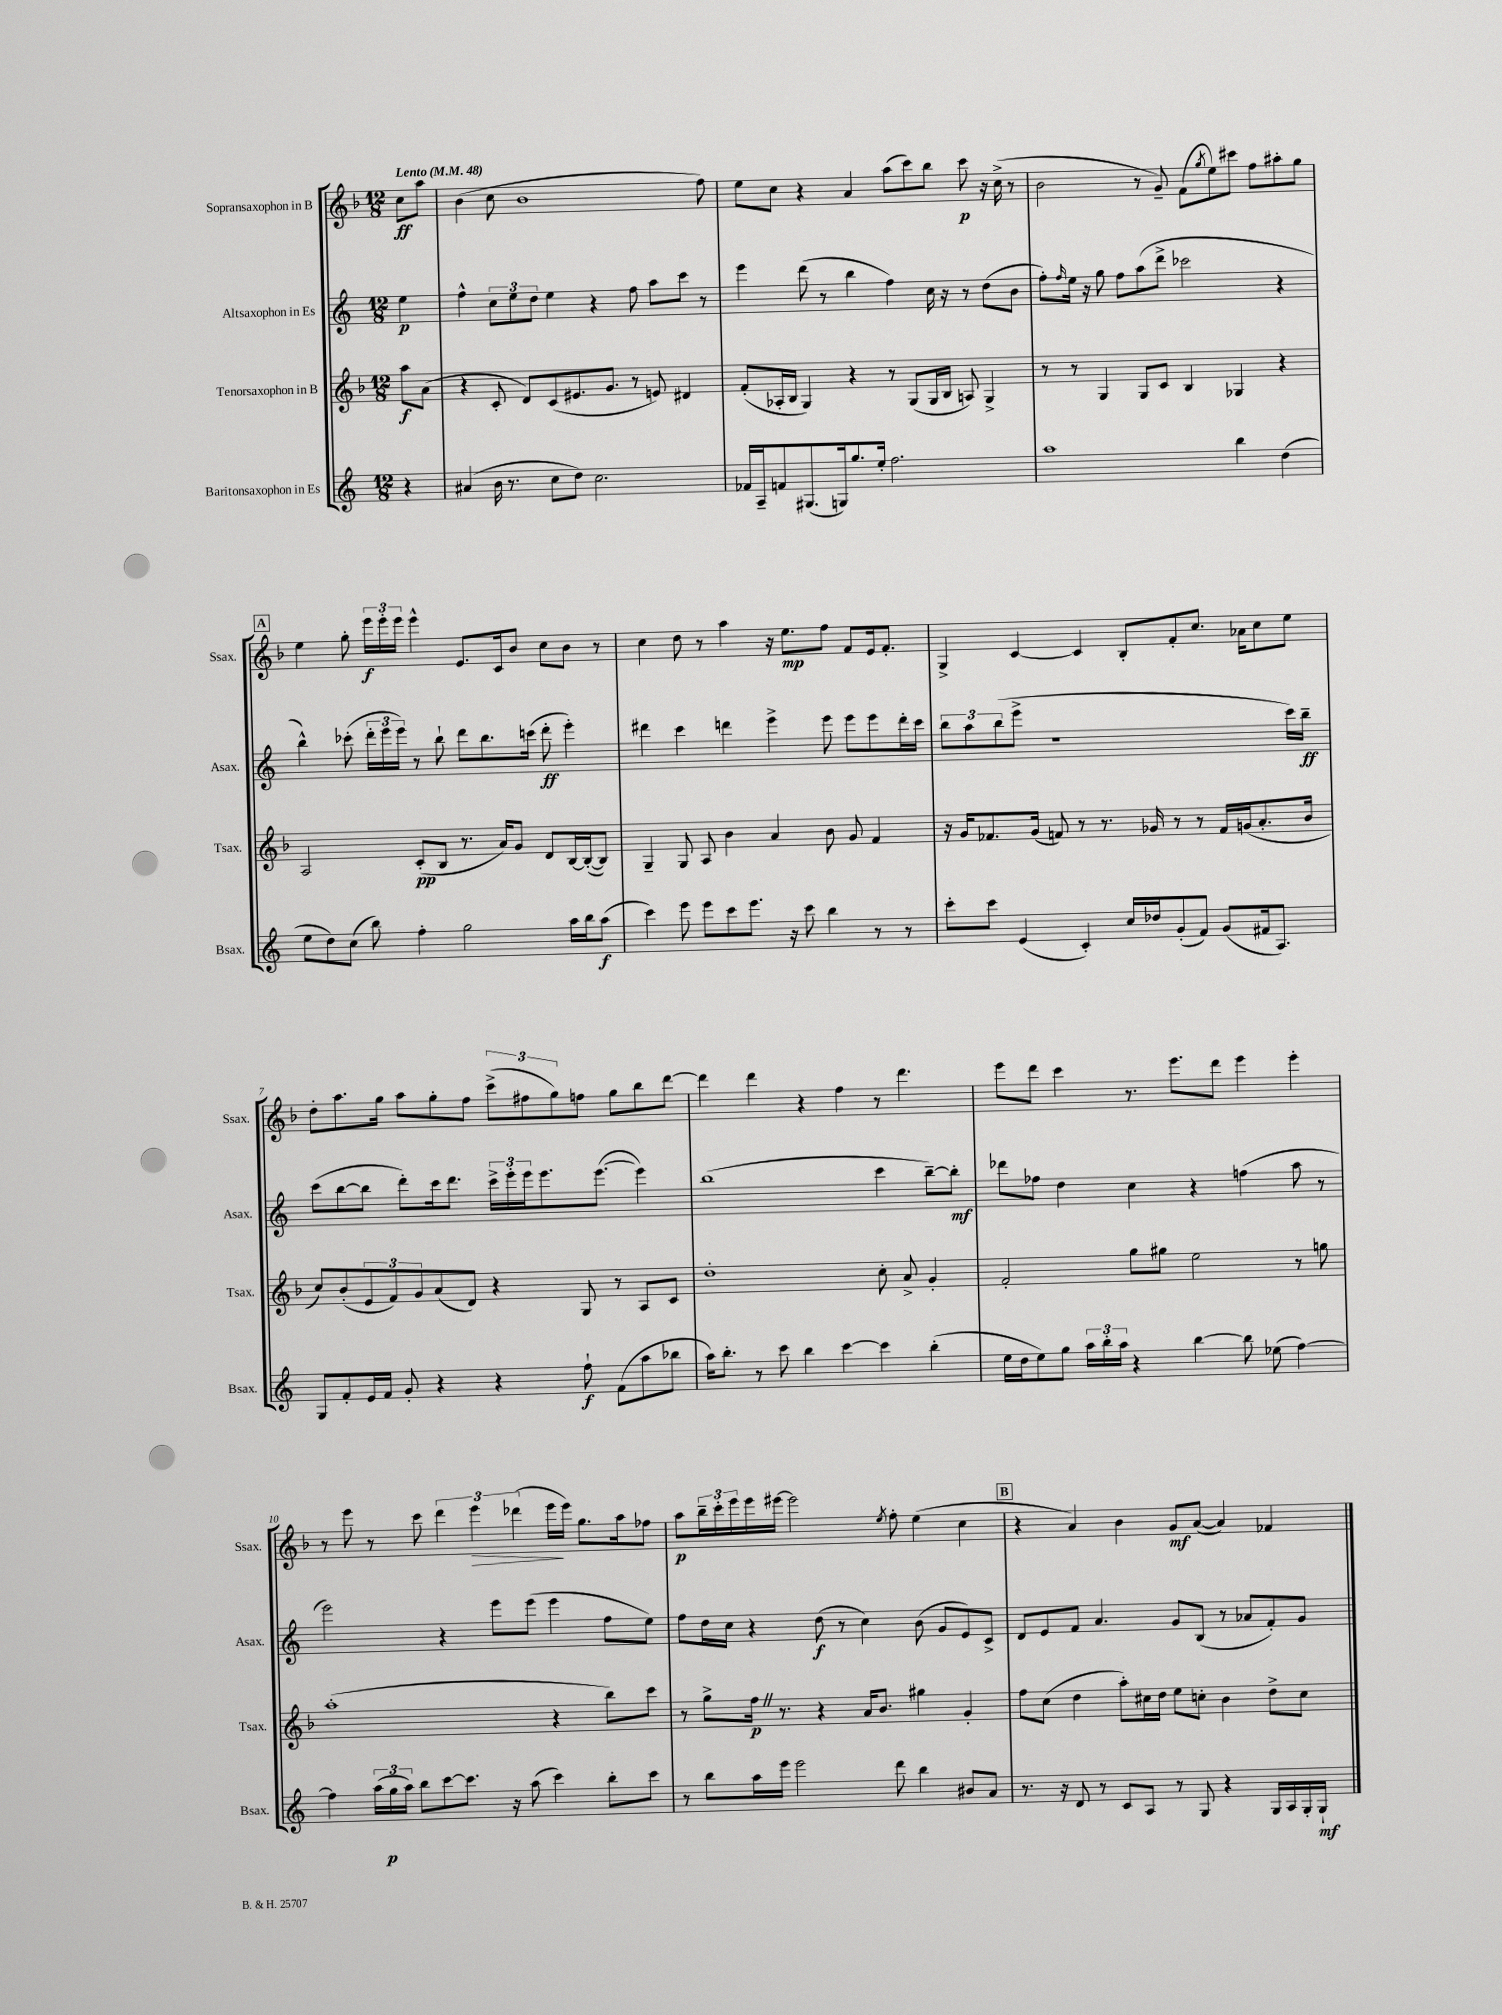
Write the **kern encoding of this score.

**kern	**dynam	**kern	**dynam	**kern	**dynam	**kern	**dynam
*part4	*part4	*part3	*part3	*part2	*part2	*part1	*part1
*staff4	*staff4	*staff3	*staff3	*staff2	*staff2	*staff1	*staff1
*I"Baritonsaxophon in Es	*	*I"Tenorsaxophon in B	*	*I"Altsaxophon in Es	*	*I"Sopransaxophon in B	*
*I'Bsax.	*	*I'Tsax.	*	*I'Asax.	*	*I'Ssax.	*
*clefG2	*	*clefG2	*	*clefG2	*	*clefG2	*
*k[]	*	*k[b-]	*	*k[]	*	*k[b-]	*
*M12/8	*	*M12/8	*	*M12/8	*	*M12/8	*
*MM48	*	*MM48	*	*MM48	*	*MM48	*
=	=	=	=	=	=	=	=
!	!	!	!	!	!	!LO:TX:a:B:t=Lento	!
4r	.	8aa\L	f	4ee\	p	8cc\L	ff
.	.	(8a\J	.	.	.	8aa\J	.
=1	=1	=1	=1	=1	=1	=1	=1
(4a#X/	.	4r	.	4ff^^\	.	(4b-\	.
16b\	.	8c'/	.	12cc\L	.	8cc\	.
8.r	.	.	.	.	.	.	.
.	.	.	.	12ee\	.	.	.
.	.	8d/L)	.	.	.	1b-	.
.	.	.	.	12dd\J	.	.	.
8cc\L	.	(8c/	.	4ee\	.	.	.
8dd\J)	.	8.e#X/	.	.	.	.	.
2.cc\	.	.	.	4r	.	.	.
.	.	8.g/J	.	.	.	.	.
.	.	8r	.	8ff\	.	.	.
.	.	8en/)	.	8aa\L	.	.	.
.	.	4d#X/	.	8ccc\J	.	.	.
.	.	.	.	8r	.	8ff\)	.
=2	=2	=2	=2	=2	=2	=2	=2
16f-X/LL	.	(8f'/L	.	4eee\	.	8ee\L	.
16A~/J	.	.	.	.	.	.	.
8fn/	.	16A-X'/L	.	.	.	8cc\J	.
.	.	16B-/JJ	.	.	.	.	.
(8.G#X/	.	4G/)	.	(8ddd\	.	4r	.
.	.	.	.	8r	.	.	.
16Gn/k)	.	.	.	.	.	.	.
8.gg/	.	4r	.	4bb\	.	4a/	.
16ee'/Jk	.	.	.	.	.	.	.
2.ff\	.	8r	.	4ff\)	.	(8aa\L	.
.	.	(8G/L	.	.	.	8ccc\)	.
.	.	16G/L	.	16cc\	.	8bb-\J	.
.	.	16B-/JJ	.	16r	.	.	.
.	.	8An/)	.	8r	.	8ccc\	p
.	.	4G^/	.	(8dd\L	.	16r	.
.	.	.	.	.	.	(16cc^\	.
.	.	.	.	8b\J	.	8r	.
=3	=3	=3	=3	=3	=3	=3	=3
1aa	.	8r	.	8ff'\L)	.	2b-\	.
.	.	.	.	16qqff/	.	.	.
.	.	8r	.	16ee\Jk	.	.	.
.	.	.	.	16r	.	.	.
.	.	4G/	.	8gg\	.	.	.
.	.	.	.	8ff\L	.	.	.
.	.	8G/L	.	(8aa\	.	8r	.
.	.	8c/J	.	8ddd^\J	.	8g~/)	.
.	.	4B-/	.	2ccc-X\	.	(8f\L	.
.	.	.	.	.	.	8qgg/	.
.	.	.	.	.	.	8ee\)	.
4bb\	.	4G-X/	.	.	.	8ccc#X\J	.
.	.	.	.	.	.	8ff\L	.
(4dd\	.	4r	.	4r	.	8aa#X'\	.
.	.	.	.	.	.	8gg\J	.
!!LO:LB:g=z
!!LO:REH:place=s1:t=A
=4	=4	=4	=4	=4	=4	=4	=4
8ee\L	.	2A/	.	4bb^^\)	.	4ee\	.
8dd\)	.	.	.	.	.	.	.
(8cc\J	.	.	.	(8ccc-X'\	.	8gg'\	.
8bb\)	.	.	.	24ddd'\LL	.	24eee\LL	f
.	.	.	.	24eee\	.	24eee'\	.
.	.	.	.	24eee\JJ)	.	24eee\JJ	.
4ff'\	.	(8c'/L	pp	8r	.	4eee^^\	.
.	.	8B-/J	.	8bb`\	.	.	.
2gg\	.	8.r	.	8ddd\L	.	8.e/L	.
.	.	.	.	8.bb\	.	.	.
.	.	16a/KL)	.	.	.	16c/k	.
.	.	8g/J	.	.	.	8b-/J	.
.	.	.	.	(16cccn\Jk	.	.	.
.	.	8d/L	.	8ddd'\	ff	8cc\L	.
16aa\LL	.	[16B-/L	.	4eee'\)	.	8b-\J	.
16bb\J	.	(16B-'/J_	.	.	.	.	.
(8aa\J	f	8B-/J])	.	.	.	8r	.
=5	=5	=5	=5	=5	=5	=5	=5
4ccc\)	.	4G~/	.	4ddd#X\	.	4cc\	.
8eee\	.	8G/	.	4ccc\	.	8dd\	.
8eee\L	.	8A/	.	.	.	8r	.
8ccc\	.	4b-\	.	4dddn\	.	4aa\	.
8.eee\J	.	.	.	.	.	.	.
.	.	4a/	.	4eee^\	.	16r	.
16r	.	.	.	.	.	8.ee\L	mp
8ccc\	.	.	.	.	.	.	.
4bb\	.	8b-\	.	8eee\	.	8ff\J	.
.	.	8g/	.	8eee\L	.	8f/L	.
8r	.	4f/	.	8eee\	.	16e/k	.
.	.	.	.	.	.	8.f'/J	.
8r	.	.	.	16ddd'\L	.	.	.
.	.	.	.	16ccc\JJ	.	.	.
=6	=6	=6	=6	=6	=6	=6	=6
8ccc'\L	.	16r	.	12bb\L	.	4G^/	.
.	.	16g/KL	.	.	.	.	.
.	.	.	.	12aa\	.	.	.
8ccc\J	.	8.f-X/	.	.	.	.	.
.	.	.	.	(12bb\	.	.	.
(4e/	.	.	.	8eee^\J	.	[4c/	.
.	.	(16g/Jk	.	.	.	.	.
.	.	8fn/)	.	1r	.	.	.
4c'/)	.	8r	.	.	.	4c/]	.
.	.	8.r	.	.	.	.	.
16cc/LL	.	.	.	.	.	8B-'/L	.
16dd-X/J	.	16g-X/	.	.	.	.	.
(8g'/	.	8r	.	.	.	8f'/	.
8f/J)	.	8r	.	.	.	8.cc/J	.
(8g/L	.	16f/LL	.	.	.	.	.
.	.	(16gn/J	.	.	.	16a-X\KL	.
16f#X/k	.	8.a'/	.	.	.	8cc\	.
8.A/J)	.	.	.	.	.	.	.
.	.	.	.	16ccc\LL)	.	8ee\J	.
.	.	16b-/Jk	.	16bb~\JJ	ff	.	.
!!LO:LB:g=z
=7	=7	=7	=7	=7	=7	=7	=7
8G/L	.	8cc/L)	.	(8ccc\L	.	8dd'\L	.
8f'/	.	(8b-'/	.	[8bb\	.	8.aa\	.
16e/L	.	12e/	.	8bb\J]	.	.	.
16f/JJ	.	.	.	.	.	16gg\Jk	.
.	.	12f/)	.	.	.	.	.
8g'/	.	.	.	8ddd'\L)	.	8aa\L	.
.	.	12g/	.	.	.	.	.
4r	.	(8a/	.	16ccc\k	.	8gg'\	.
.	.	.	.	8.ddd\J	.	.	.
.	.	8d/J)	.	.	.	8ff\J	.
4r	.	4r	.	24ccc^\LL	.	(12ccc^\L	.
.	.	.	.	24eee'\	.	.	.
.	.	.	.	24eee\J	.	12ff#X\	.
.	.	.	.	8.eee\	.	.	.
.	.	.	.	.	.	12gg\)	.
8ff`\	f	8G/	.	.	.	8ffn\J	.
.	.	.	.	([8.eee\J	.	.	.
(8f\L	.	8r	.	.	.	8gg\L	.
8aa\	.	8A/L	.	4eee\])	.	8bb-\	.
8bb-X\J	.	8c/J	.	.	.	[8ddd\J	.
=8	=8	=8	=8	=8	=8	=8	=8
16aa\KL)	.	1dd'	.	(1bb	.	4ddd\]	.
8.bb'\J	.	.	.	.	.	.	.
8r	.	.	.	.	.	4ddd\	.
8ccc\	.	.	.	.	.	.	.
4bb\	.	.	.	.	.	4r	.
[4ccc\	.	.	.	.	.	4ff\	.
4ccc\]	.	8cc'\	.	4ccc\	.	8r	.
.	.	8a^/	.	.	.	4.ddd\	.
(4bb'\	.	4g'/	.	[8bb~\L)	.	.	.
.	.	.	.	8bb'\J]	mf	.	.
=9	=9	=9	=9	=9	=9	=9	=9
16ee\LL	.	2f'/	.	8ddd-X\L	.	8eee\L	.
16dd\J	.	.	.	.	.	.	.
8ee\)	.	.	.	8ff-X\J	.	8ddd\J	.
8gg\J	.	.	.	4dd\	.	4ccc\	.
24aa\LL	.	.	.	.	.	.	.
24bb'\	.	.	.	.	.	.	.
24aa\JJ	.	.	.	.	.	.	.
4r	.	8gg\L	.	4cc\	.	8.r	.
.	.	8gg#X\J	.	.	.	.	.
.	.	.	.	.	.	8.eee\L	.
[4bb\	.	2ee\	.	4r	.	.	.
.	.	.	.	.	.	8ddd\J	.
8bb\]	.	.	.	(4ffn\	.	4eee\	.
(8ee-X\	.	.	.	.	.	.	.
[4ff\)	.	8r	.	8aa\	.	4eee'\	.
.	.	8ggn\	.	8r	.	.	.
!!LO:LB:g=z
=10	=10	=10	=10	=10	=10	=10	=10
4ff\]	.	(1aa'	.	2eee\)	.	8r	.
.	.	.	.	.	.	8eee\	.
(24aa\LL	.	.	.	.	.	8r	.
24gg\	p	.	.	.	.	.	.
24aa\JJ)	.	.	.	.	.	.	.
8bb\L	.	.	.	.	.	8ccc\	.
[8ccc\	.	.	.	4r	.	6ddd\	.
8.ccc\J]	.	.	.	.	.	.	.
!	!	!	!	!	!	!	!LO:HP:b
.	.	.	.	.	.	6eee\	>
.	.	.	.	8eee\L	.	.	.
16r	.	.	.	.	.	.	.
.	.	.	.	.	.	(6ddd-X\	.
(8aa\	.	.	.	(8eee\J	.	.	.
4ccc\)	.	4r	.	4eee\	.	16eee\LL	.
.	.	.	.	.	.	16eee\JJ)	]
.	.	.	.	.	.	8.gg\L	.
8bb'\L	.	8bb-\L)	.	8ff\L	.	.	.
.	.	.	.	.	.	16aa\k	.
8ccc\J	.	8ccc\J	.	8ee\J)	.	8ff-X\J	.
=11	=11	=11	=11	=11	=11	=11	=11
8r	.	8r	.	8ff\L	.	8aa\L	p
8bb\L	.	8gg^\L	.	16dd\L	.	24bb-~\L	.
.	.	.	.	.	.	24ccc'\	.
.	.	.	.	16cc\JJ	.	.	.
.	.	.	.	.	.	24eee\	.
16aa\L	.	16ffZ\Jk	p	4r	.	16eee\	.
16eee\JJ	.	8.r	.	.	.	[16eee#X\JJ	.
2eee\	.	.	.	.	.	2eee#\]	.
.	.	4r	.	(8dd\	f	.	.
.	.	.	.	8r	.	.	.
.	.	16a/KL	.	4cc\)	.	.	.
.	.	8.b-/J	.	.	.	.	.
.	.	.	.	.	.	8qee/	.
8ddd\	.	.	.	.	.	8ff'\	.
4bb\	.	4gg#X\	.	(8b\	.	(4ee\	.
.	.	.	.	8g/L	.	.	.
8b#X/L	.	4g'/	.	8e/)	.	4cc\	.
8a/J	.	.	.	8c^/J	.	.	.
!!LO:REH:place=s1:t=B
=12	=12	=12	=12	=12	=12	=12	=12
8.r	.	8ff\L	.	8d/L	.	4r	.
.	.	(8cc\J	.	8e/	.	.	.
16r	.	.	.	.	.	.	.
8d/	.	4dd\	.	8f/J	.	4a/)	.
8r	.	.	.	4.a/	.	.	.
8c/L	.	8aa'\L)	.	.	.	4b-\	.
8A/J	.	16cc#X\L	.	.	.	.	.
.	.	16dd\JJ	.	.	.	.	.
8r	.	8ee\L	.	8g/L	.	8g/L	mf
8G/	.	8ccn'\J	.	(8B/J	.	([8a/J	.
4r	.	4b-\	.	8r	.	4a/])	.
.	.	.	.	8a-X/L	.	.	.
16G/LL	.	8dd^\L	.	8f'/)	.	4f-X/	.
16A/	.	.	.	.	.	.	.
16G'/	.	8cc\J	.	8g/J	.	.	.
16G`/JJ	mf	.	.	.	.	.	.
==	==	==	==	==	==	==	==
*-	*-	*-	*-	*-	*-	*-	*-
